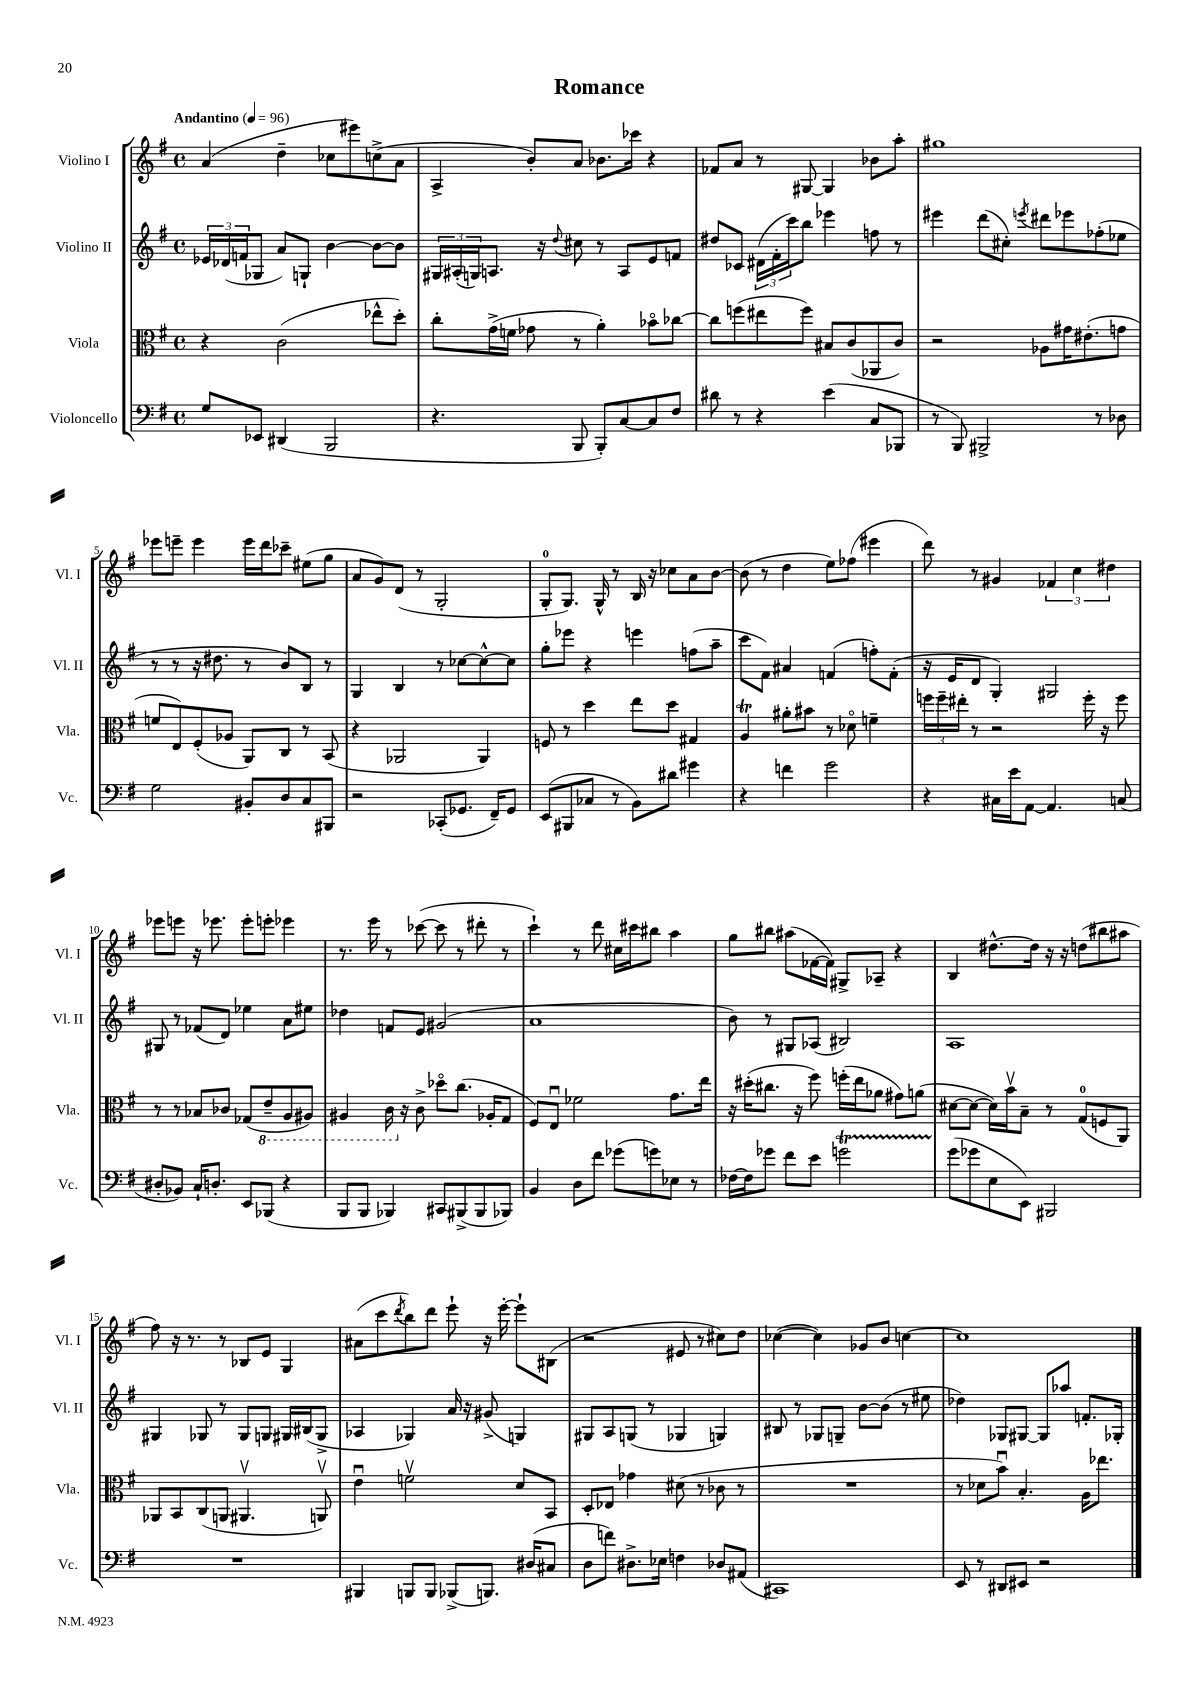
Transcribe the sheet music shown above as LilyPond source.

\header { title = "Romance" }
<<
\new StaffGroup <<
\new Staff = "s0" \with { instrumentName = "Violino I" shortInstrumentName = "Vl. I" } {
    \clef treble \key g \major \defaultTimeSignature \time 4/4 \tempo "Andantino" 4 = 96
    a'4( d''4-- ces''8 eis'''8) c''8->( a'8 |
    a4-> b'8-.) a'8 bes'8. ces'''16 r4 |
    fes'8 a'8 r8 gis8~ gis4 bes'8 a''8-. |
    gis''1 |
    ees'''8 e'''8-- e'''4 e'''16 d'''16 ces'''8-- eis''8( g''8 |
    a'8 g'8) d'8( r8 g2-. |
    g8-0-. g8.) g16-^ r8 b16 r16 ces''8 a'8 b'8~ |
    b'8( r8 d''4 e''8) fes''8( eis'''4 |
    d'''8) r8 gis'4 \tuplet 3/2 { fes'4 c''4 dis''4 } |
    ees'''8 e'''8 r16 ees'''8. ees'''8-. e'''8-. ees'''4 |
    r8. e'''16 r8 ces'''8~( ces'''8 r8 dis'''8-. r8 |
    c'''4-!) r8 d'''8 cis''16 cis'''16 bis''8 a''4 |
    g''8 bis''8 ais''8( fes'16~ fes'16) gis8-> aes8-- r4 |
    b4 dis''8.~-^ dis''16 r16 r16 d''8( bis''8 ais''8 |
    fis''8) r16 r8. r8 bes8 e'8 g4 |
    ais'8( c'''8 \acciaccatura { d'''8 } b''8) d'''8 e'''8-! r16 e'''16~-. e'''8-! bis8( |
    r2 eis'8 r8 cis''8) d''8 |
    ces''4~( ces''4) ges'8 b'8 c''4~ |
    c''1 \bar "|." |
}
\new Staff = "s1" \with { instrumentName = "Violino II" shortInstrumentName = "Vl. II" } {
    \clef treble \key g \major \defaultTimeSignature \time 4/4
    \tuplet 3/2 { ees'16 des'16( f'16 } ges8 a'8) g8-! b'4~ b'8~ b'8 |
    \tuplet 3/2 { gis16 ais16-.( g16) } a8. r16 \appoggiatura { d''8 } cis''8 r8 a8 e'8 f'8 |
    dis''8 ces'8 \tuplet 3/2 { dis'16( fis'16-. c'''16) } b''8 ees'''4 f''8 r8 |
    eis'''4 d'''8( cis''8-.) \acciaccatura { e'''8 } dis'''8 ees'''8 fes''8-.( ees''8 |
    r8 r8 r16 dis''8. r8 b'8) b8 r8 |
    g4 b4 r8 ces''8~ ces''8~-^ ces''8 |
    g''8-. ees'''8 r4 e'''4 f''8( a''8-- |
    c'''8 fis'8) ais'4 f'4( f''8-.) f'8-.( |
    r16 e'16 d'8 g4-.) gis2 |
    gis8 r8 fes'8( d'8) ees''4 a'8 eis''8 |
    des''4 f'8 e'8 gis'2( |
    a'1 |
    b'8) r8 gis8 aes8( bis2) |
    a1 |
    gis4 ges8 r8 ges8 g8 gis16 bis16( gis8-> |
    aes4 ges4) a'16 r16 gis'8->( g4) |
    gis8 a8 g8( r8 ges4 g4) |
    bis8 r8 ges8 g8-- b'8~ b'8( r8 eis''8 |
    des''4) ges8 gis8~ gis8 aes''8 f'8.-. ges16-. \bar "|." |
}
\new Staff = "s2" \with { instrumentName = "Viola" shortInstrumentName = "Vla." } {
    \clef alto \key g \major \defaultTimeSignature \time 4/4
    r4 c'2( ees''8-^ d''8-.) |
    c''8-. g'16->( f'16 ges'8 r8 a'4-.) bes'8\flageolet ces''8~ |
    ces''8 f''8( eis''8 f''8) bis8 c'8( aes,8 c'8) |
    r2 aes8 gis'16 eis'8.-.( g'8 |
    f'8 e8) fis8-.( aes8 a,8) c8 r8 b,8( |
    r4 aes,2 aes,4) |
    f8 r8 d''4 e''8 d''8 gis4 |
    a4\trill ais'8-. bis'8 r8 des'8\flageolet f'4-- |
    \tuplet 3/2 { f''16 f''16-- eis''16-. } r8 r2 f''16-. r16 f''8 |
    r8 r8 bes8 ces'8 ges8( \ottava #-1 e8-- a,8 ais,8) |
    ais,4 c16 \ottava #0 r16 c'8-> des''8\flageolet c''8.( aes16-. g8 |
    fis8) e8\downbow fes'2 g'8. e''16 |
    r16 dis''16-.( cis''8. r16 fis''8) f''16-.( e''16 aes'8 gis'8) a'8( |
    dis'8~ dis'8~ dis'16) b'16\upbow b8-- r8 g8-0( f8 a,8) |
    aes,8 b,8 c8( a,8 ais,4.\upbow a,8\upbow) |
    e'4\downbow f'2\upbow d'8 b,8 |
    d8-. ees8 ges'4 dis'8( r8 ces'8 r8 |
    R1 |
    r8 des'8 b'8\downbow) b4.-. a16 ees''8. \bar "|." |
}
\new Staff = "s3" \with { instrumentName = "Violoncello" shortInstrumentName = "Vc." } {
    \clef bass \key g \major \defaultTimeSignature \time 4/4
    g8 ees,8 dis,4( b,,2 |
    r4. b,,8 b,,8-.) c8~ c8 fis8 |
    dis'8 r8 r4 e'4( c8 bes,,8 |
    r8 b,,8) bis,,2-> r8 des8 |
    g2 bis,8-. d8 c8 bis,,8 |
    r2 ces,8-.( ges,8. fis,16--) ges,8 |
    e,8( bis,,8 ces8 r8 b,8) dis'8 gis'4 |
    r4 f'4 g'2 |
    r4 cis16 e'16 a,8~ a,4. c8( |
    dis8-. bes,8) c16-! d8.-. e,8 bes,,8( r4 |
    b,,8 b,,8 bes,,4) cis,8 bis,,8->( bis,,8 bes,,8) |
    b,4 d8 fis'8 ges'8( g'8) ees8 r8 |
    fes16~ fes16 ges'8 fis'8 e'8 g'2\startTrillSpan |
    g'8\stopTrillSpan( ges'8 e8 e,8) bis,,2 |
    R1 |
    bis,,4 b,,8 b,,8 bes,,8->( b,,8.) dis16( cis8 |
    d8 f'8) dis8.-> ees16 f4 des8 ais,8( |
    cis,1) |
    e,8 r8 dis,8 eis,8 r2 \bar "|." |
}
>>
>>
